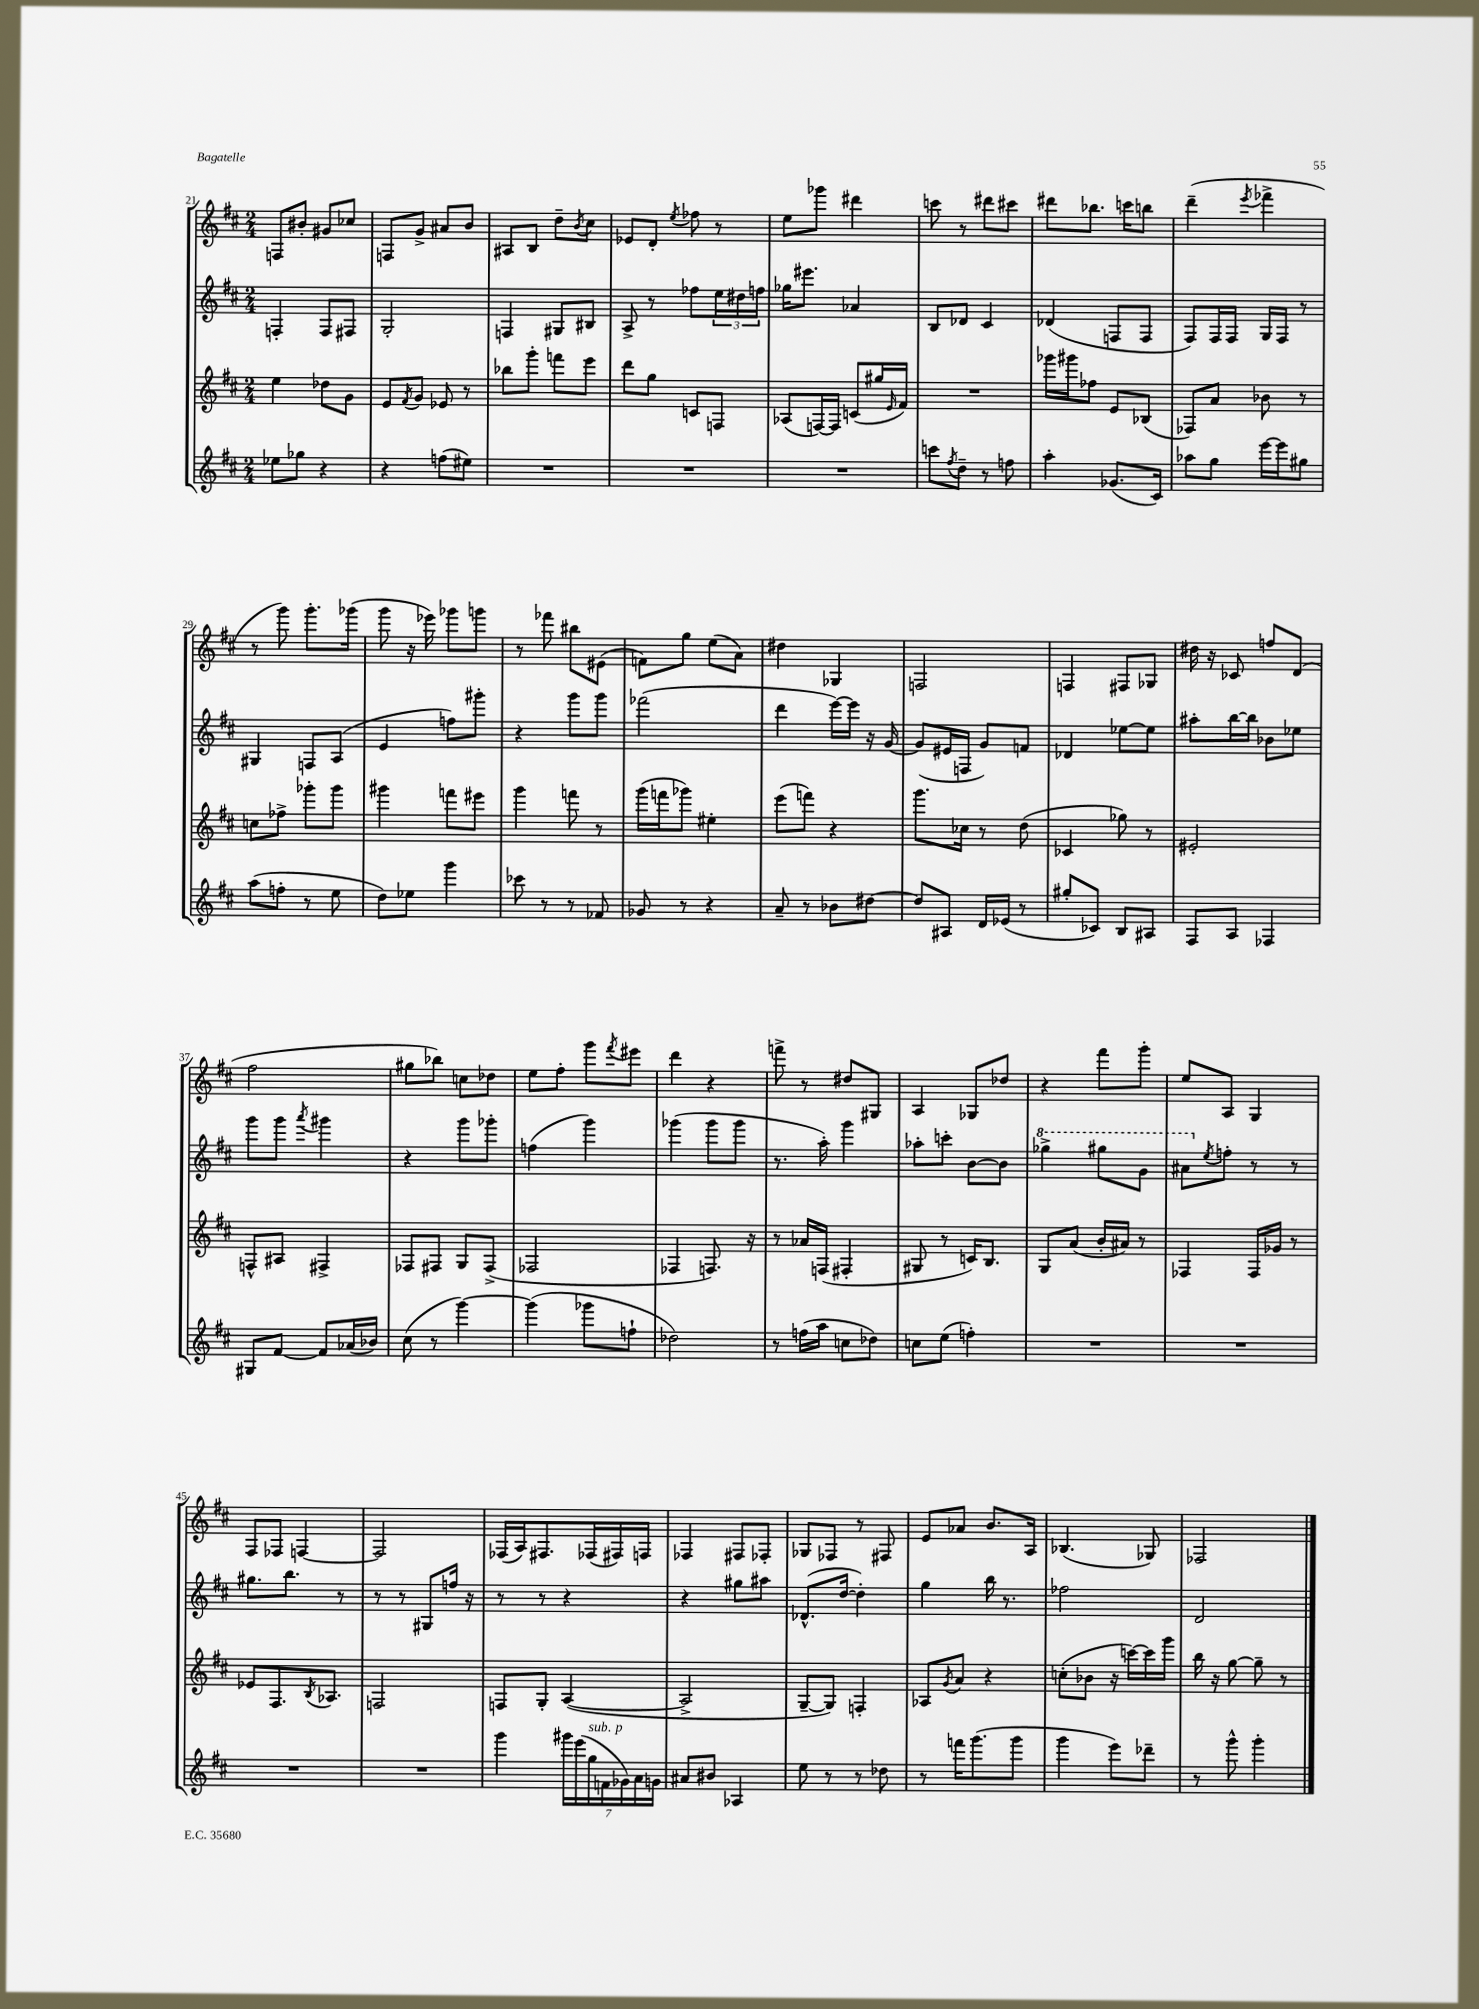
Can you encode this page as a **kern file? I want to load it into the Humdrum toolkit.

**kern	**kern	**kern	**kern
*staff4	*staff3	*staff2	*staff1
*clefG2	*clefG2	*clefG2	*clefG2
*k[f#c#]	*k[f#c#]	*k[f#c#]	*k[f#c#]
*M2/4	*M2/4	*M2/4	*M2/4
8ee-	4ee	4F'	8F
8gg-	.	.	8b#'
4r	8dd-	8F	8g#
.	8g	8F#	8cc-
=	=	=	=
4r	8e	2G'	8F
.	8qf#	.	.
.	8g	.	8g^
(8ff	8e-	.	8a#
8ee#)	8r	.	8b
=	=	=	=
2r	8bb-	4F	8A#
.	8ggg'	.	8B
.	8fff	8G#	8dd~
.	.	.	8qb
.	8eee	8B#	8cc#
=	=	=	=
2r	8ddd	8A^	8e-
.	8gg	8r	8d'
.	.	.	8qee
.	8c	8ff-	8ff-
.	8F	24ee	8r
.	.	24dd#	.
.	.	24ff	.
=	=	=	=
2r	(8A-	16gg-	8ee
.	.	8.eee#	.
.	[16F)	.	8ggg-
.	16F]	.	.
.	(8c	4a-	4ddd#
.	16gg#	.	.
.	16qqe	.	.
.	16f#)	.	.
=	=	=	=
8ccc	2r	8B	8ccc
8qff#	.	.	.
8dd~	.	8d-	8r
8r	.	4c#	8ddd#
8ff	.	.	8ccc#
=	=	=	=
4aa'	16ggg-	(4d-	8ddd#
.	16ggg#	.	.
.	8ff-	.	8.bb-
(8.g-	8e	8F	.
.	.	.	16ccc
.	(8B-	8F	8bb
16c#)	.	.	.
=	=	=	=
8aa-	8F-)	8F#)	(4ddd~
8gg	8a	16F#	.
.	.	16F#	.
.	.	.	8qeee
[16eee	8b-	16G	4fff-^
16eee]	.	16F#	.
8gg#	8r	8r	.
=	=	=	=
(8aa	8cc	4G#	8r
8ff'	8ff-^	.	8ggg)
8r	8ggg-'	8F	8.ggg'
8ee	8ggg-	(8A	.
.	.	.	(16ggg-
=	=	=	=
8dd)	4ggg#	4e	8ggg
8ee-	.	.	16r
.	.	.	16eee-)
4ggg	8fff	8ff)	8ggg-
.	8eee#	8ggg#'	8ggg
=	=	=	=
8ccc-	4ggg	4r	8r
8r	.	.	8fff-
8r	8fff	8ggg	8bb#
8f-	8r	8ggg	(8e#
=	=	=	=
8g-	(16ggg	(2fff-	8f)
.	16fff	.	.
8r	8ggg-)	.	8gg
4r	4ee#'	.	(8ee
.	.	.	8a)
=	=	=	=
8a~	(8eee	4ddd	4dd#
8r	8fff)	.	.
8b-	4r	[16eee)	4G-
.	.	16eee]	.
[8dd#	.	16r	.
.	.	[16g	.
=	=	=	=
8dd#]	8.ggg	(8g]	2F
8A#	.	16e#	.
.	16cc-	16F	.
16d	8r	8g)	.
(16e-	.	.	.
8r	(8dd	8f	.
=	=	=	=
8gg#'	4c-	4d-	4F
8c-)	.	.	.
8B	8gg-)	[8ee-	8F#
8A#	8r	8ee-]	8G-
=	=	=	=
8F#	2e#'	8aa#'	16dd#
.	.	.	16r
8A	.	[16bb	8c-
.	.	16bb]	.
4F-	.	8b-	8ff
.	.	8ee-	(8d
=	=	=	=
8G#	8F^^	8ggg	2ff#
[8f#	8A#	8ggg	.
.	.	8qaaa	.
8f#]	4F#^	4ggg#	.
(16a-	.	.	.
16b-)	.	.	.
=	=	=	=
(8cc#	8F-	4r	8gg#
8r	8F#	.	8bb-)
[4ggg)	8G	8ggg	8cc
.	(8F#^	8ggg-'	8dd-
=	=	=	=
(4ggg]	2F-	(4ff	8ee
.	.	.	8ff#'
8ggg-	.	4ggg)	8ggg
.	.	.	8qfff#
8ff`	.	.	8eee#
=	=	=	=
2dd-)	4F-	(4ggg-	4ddd
.	8.F)	8ggg-	4r
.	.	8ggg-	.
.	16r	.	.
=	=	=	=
8r	8r	8.r	8fff^
(16ff	16a-	.	8r
16aa	(16F	16aa')	.
8cc	4F#'	4ggg	8dd#
8dd-)	.	.	8G#
=	=	=	=
8cc	8G#	8aa-'	4A
(8ee	8r	8ccc'	.
4ff')	16c)	[8b	8G-
.	8.B	.	.
.	.	8b]	8dd-
=	=	=	=
2r	8G	4ggg-^	4r
.	(8a	.	.
.	16b'	8ggg#	8fff#
.	16a#)	.	.
.	8r	8gg	8ggg'
=	=	=	=
2r	4F-	8aa#	8ee
.	.	8qee	.
.	.	8ff'	8A
.	16F-	8r	4G
.	16g-	.	.
.	8r	8r	.
=	=	=	=
2r	8e-	8.gg#	8F#
.	8.F#	.	8F-
.	.	8.bb	.
.	.	.	[4F
.	8qB	.	.
.	8.A-	.	.
.	.	8r	.
=	=	=	=
2r	2F	8r	2F]
.	.	8r	.
.	.	8G#	.
.	.	16ff	.
.	.	16r	.
=	=	=	=
4ggg	8F	8r	(16F-
.	.	.	16A)
.	8G'	8r	8.F#
28ggg#	([4A	4r	.
(28eee	.	.	.
.	.	.	(16F-
28gg	.	.	.
28f	.	.	.
.	.	.	16F#)
28g-)	.	.	.
28a	.	.	.
.	.	.	16F
28g	.	.	.
=	=	=	=
8a#	2A^]	4r	4F-
8b#	.	.	.
4A-	.	8gg#	8F#
.	.	8aa#	8F-'
=	=	=	=
8ee	[8G~	(8.d-^^	8G-
8r	8G])	.	8F-
.	.	[16dd	.
8r	4F'	4dd'])	8r
8dd-	.	.	8F#
=	=	=	=
8r	8A-	4gg	8e
.	8qg	.	.
16fff	8a	.	8a-
(8.ggg	.	.	.
.	4r	16bb	8.b
.	.	8.r	.
8ggg	.	.	.
.	.	.	16A
=	=	=	=
4ggg	(8cc'	2ff-	(4.B-
.	8b-	.	.
8eee)	16r	.	.
.	[16ccc)	.	.
8ddd-~	16ccc]	.	8G-)
.	16ggg	.	.
=	=	=	=
8r	16bb	2d	2F-
.	16r	.	.
8ggg^^	[8gg	.	.
4ggg'	8gg~]	.	.
.	8r	.	.
==	==	==	==
*-	*-	*-	*-
